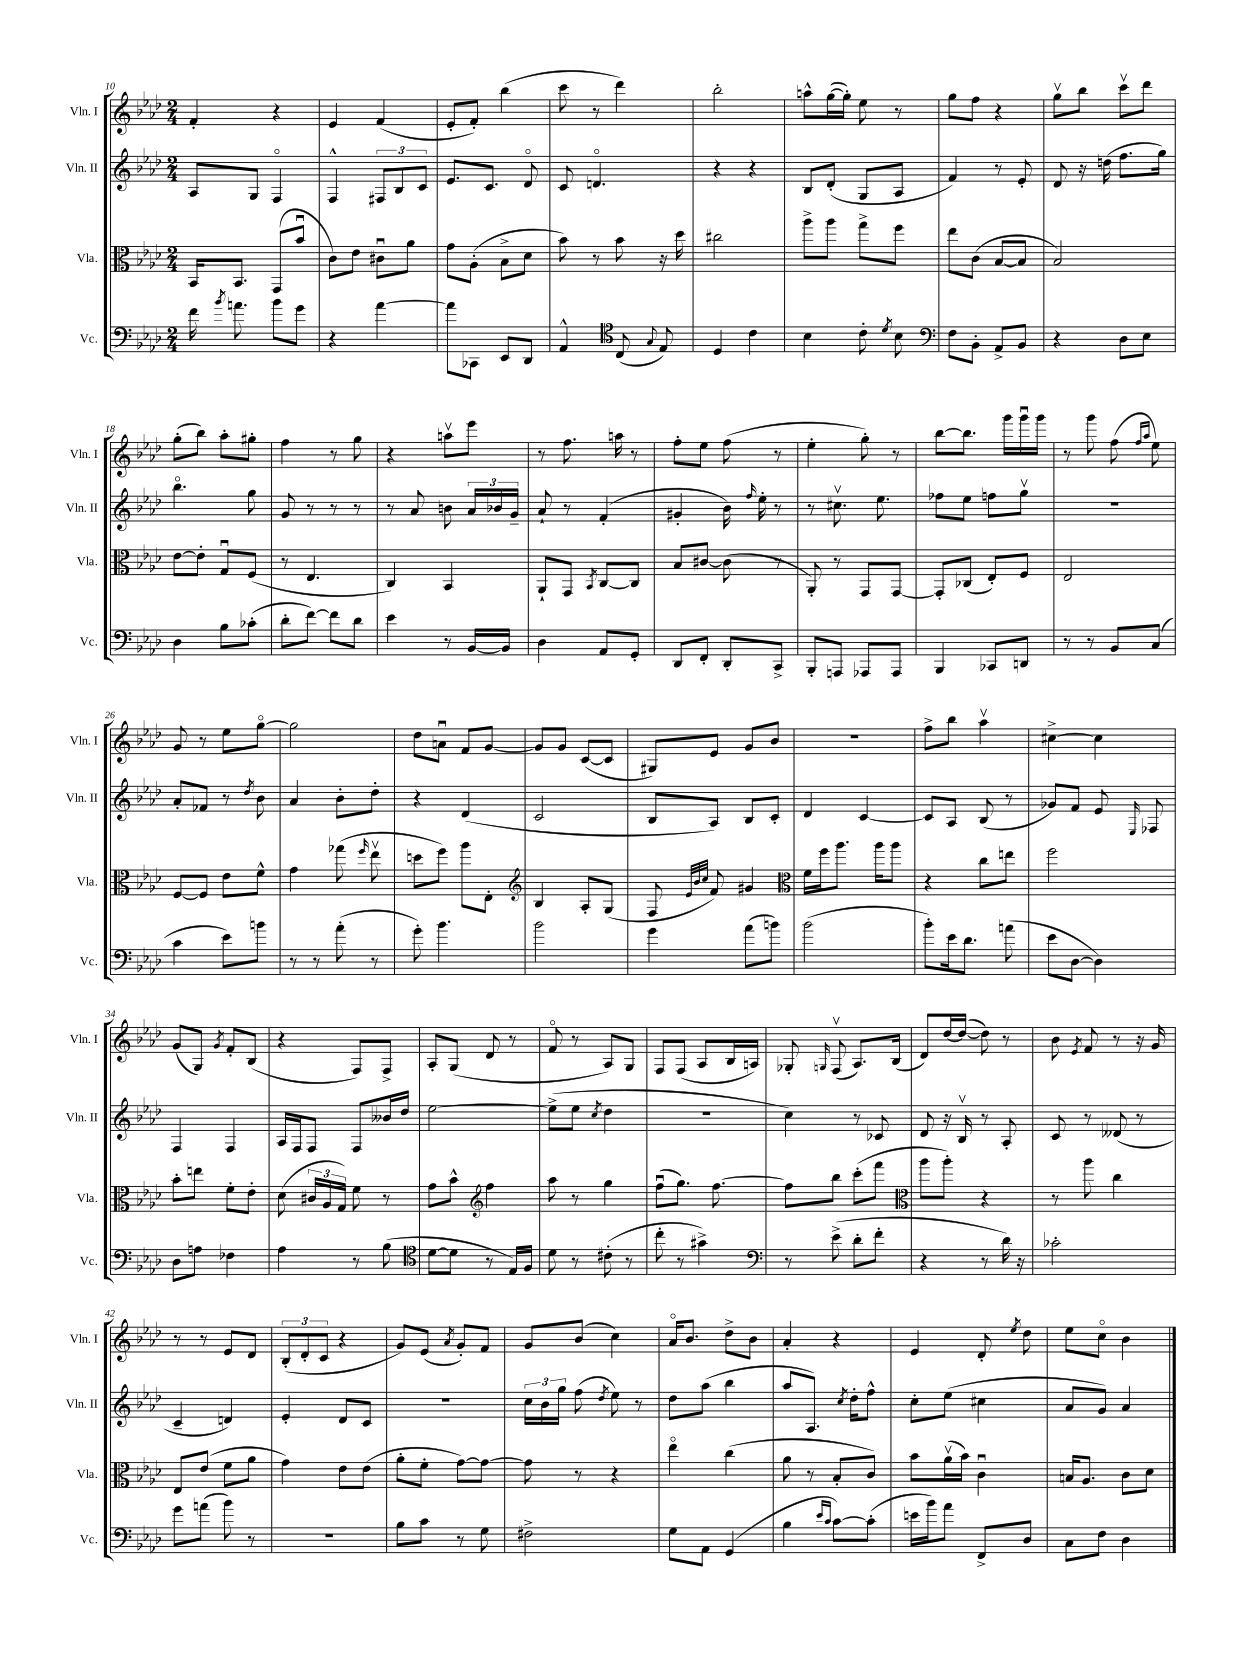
<<
\new StaffGroup <<
\new Staff = "s0" \with { instrumentName = "Vln. I" shortInstrumentName = "Vln. I" } {
    \clef treble \key aes \major \numericTimeSignature \time 2/4
    \autoBeamOff f'4-. r4 |
    ees'4 f'4( |
    ees'8[-. f'8]-.) bes''4( |
    c'''8 r8 des'''4) |
    bes''2-. |
    a''8[-^ g''16~( g''16]-.) ees''8 r8 |
    g''8[ f''8] r4 |
    g''8[\upbow bes''8] c'''8[\upbow des'''8] |
    g''8[-.( bes''8]) aes''8[-. gis''8]-. |
    f''4 r8 g''8 |
    r4 a''8[\upbow ees'''8] |
    r8 f''8. a''16 r8 |
    f''8[-. ees''8] f''8( r8 |
    ees''4-. g''8-.) r8 |
    bes''8[~ bes''8.] g'''16[ g'''16\downbow g'''16] |
    r8 g'''8 f''8( \grace { f''16[ aes''16] } ees''8) |
    g'8 r8 ees''8[ g''8]~\flageolet |
    g''2 |
    des''8[ a'8]\downbow f'8[ g'8]~ |
    g'8[ g'8] c'8[~( c'8] |
    gis8[) ees'8] g'8[ bes'8] |
    R2 |
    f''8[-> bes''8] aes''4\upbow |
    cis''4~-> cis''4 |
    g'8[( g8]) \acciaccatura { g'8 } f'8[-. bes8]( |
    r4 f8[) f8]-> |
    aes8[-. g8]( des'8 r8 |
    f'8\flageolet r8 aes8[) g8] |
    f8[ f8]( aes8[ bes16 a16]) |
    ges8-. \grace { g16 } f8\upbow( aes8.[) bes16]( |
    des'8[) des''16~ des''16]~( des''8) r8 |
    bes'8 \acciaccatura { ees'8 } f'8 r8 r16 g'16 |
    r8 r8 ees'8[ des'8] |
    \tuplet 3/2 { bes8[-.( des'8-. c'8] } r4 |
    g'8[) ees'8]( \acciaccatura { aes'8 } g'8[-.) f'8] |
    g'8[ bes'8]( c''4) |
    aes'16[\flageolet bes'8.] des''8[-> bes'8] |
    aes'4-. r4 |
    ees'4 des'8-. \acciaccatura { ees''8 } des''8 |
    ees''8[ c''8]\flageolet bes'4 \bar "|." |
}
\new Staff = "s1" \with { instrumentName = "Vln. II" shortInstrumentName = "Vln. II" } {
    \clef treble \key aes \major \numericTimeSignature \time 2/4
    \autoBeamOff aes8[ g8] f4\flageolet |
    f4-^ \tuplet 3/2 { fis8[ bes8 c'8] } |
    ees'8.[ c'8.] des'8\flageolet |
    c'8 d'4.\flageolet |
    r4 r4 |
    bes8[ des'8]-.( g8[ aes8] |
    f'4) r8 ees'8-. |
    des'8 r16 d''16( f''8.[ g''16]) |
    bes''4.\flageolet g''8 |
    g'8 r8 r8 r8 |
    r8 aes'8 b'8 \tuplet 3/2 { aes'16[ bes'16 g'16]-- } |
    aes'8-! r8 f'4-.( |
    gis'4-. bes'16) \grace { f''16 } ees''16-. r8 |
    r8 cis''8.\upbow ees''8. |
    fes''8[ ees''8] f''8[ g''8]\upbow |
    R2 |
    aes'8[-. fes'8] r8 \acciaccatura { des''8 } bes'8 |
    aes'4 bes'8[-. des''8]-. |
    r4 des'4( |
    c'2 |
    bes8[ aes8]) bes8[ c'8]-. |
    des'4 c'4~ |
    c'8[ aes8] bes8( r8 |
    ges'8[) f'8] ees'8 \grace { ees16 } fes8 |
    f4 f4 |
    aes16[ f16 f8] f8[ beses'16 des''16] |
    ees''2~ |
    ees''8[->( ees''8] \acciaccatura { c''8 } des''4 |
    R2 |
    c''4) r8 ces'8 |
    des'8 r16 bes16\upbow r8 aes8-. |
    c'8 r8 deses'8( r8 |
    c'4-- d'4) |
    ees'4-. des'8[ c'8] |
    R2 |
    \tuplet 3/2 { c''16[ bes'16 g''16] } f''8( \acciaccatura { des''8 } ees''8) r8 |
    des''8[ aes''8]( bes''4 |
    aes''8[ aes8.]) \acciaccatura { c''8 } des''16[-. f''8]-^ |
    c''8[-. ees''8]( cis''4 |
    aes'8[ g'8]) aes'4 \bar "|." |
}
\new Staff = "s2" \with { instrumentName = "Vla." shortInstrumentName = "Vla." } {
    \clef alto \key aes \major \numericTimeSignature \time 2/4
    \autoBeamOff bes,16[ bes,8.] g,8[( bes'8]\downbow |
    c'8[) ees'8] cis'8[\downbow aes'8] |
    g'8[ aes8]-.( bes8[-> des'8] |
    bes'8) r8 bes'8 r16 des''16 |
    cis''2 |
    aes''8[-> aes''8] g''8[-> f''8] |
    ees''8[ c'8]( bes8[~ bes8] |
    bes2) |
    ees'8[~ ees'8]-. g8[\downbow f8]( |
    r8 ees4. |
    c4) bes,4 |
    aes,8[-! g,8] \acciaccatura { bes,8 } c8[~ c8] |
    bes8[ cis'8]~ cis'8( r8 |
    aes,8-.) r8 g,8[ g,8]~ |
    g,8[-. ces8]( ees8[-.) f8] |
    ees2 |
    f8[~ f8] ees'8[ f'8]-^ |
    g'4 ges''8( \grace { f''16 } ees''8\upbow |
    d''8[ f''8]) aes''8[ ees8]-. |
    \clef treble bes4 aes8[-. g8]( |
    f8 \grace { ees'32[ bes'32 c''32] } f'8) gis'4 |
    \clef alto f'16[ f''16 aes''8.] aes''16[ aes''8] |
    r4 c''8[ e''8] |
    f''2 |
    bes'8[-. e''8] f'8[-. ees'8]-. |
    des'8( \tuplet 3/2 { cis'16[ aes16 g16]) } f'8 r8 |
    g'8[ bes'8]-^ \clef treble f''4 |
    aes''8 r8 g''4 |
    f''8[\downbow( g''8.]) f''8.~ |
    f''8[ bes''8] c'''8[-.( f'''8] |
    \clef alto aes''8[ aes''8]-.) r4 |
    r8 aes''8 c''4 |
    ees8[ ees'8]( f'8[ aes'8] |
    g'4) ees'8[ ees'8]( |
    aes'8[-. f'8]-. g'8[~) g'8]~ |
    g'8 r8 r4 |
    ees''4\flageolet c''4( |
    aes'8 r8 bes8[-. c'8]) |
    bes'8[ aes'16\upbow( bes'16]) c'4\downbow |
    b16[ aes8.] c'8[ des'8] \bar "|." |
}
\new Staff = "s3" \with { instrumentName = "Vc." shortInstrumentName = "Vc." } {
    \clef bass \key aes \major \numericTimeSignature \time 2/4
    \autoBeamOff f'16 \acciaccatura { bes'8 } a'8. bes'8[ g'8] |
    r4 aes'4~ |
    aes'8[ ces,8] ees,8[ des,8] |
    aes,4-^ \clef tenor c8( \appoggiatura { g8 } ees8) |
    des4 c'4 |
    bes4 c'8-. \acciaccatura { des'8 } bes8 |
    \clef bass f8[ bes,8]-. aes,8[-> bes,8] |
    r4 des8[ ees8] |
    des4 bes8[ ces'8]-.( |
    des'8[-. f'8]~) f'8[ des'8] |
    ees'4 r8 bes,16[~ bes,16] |
    des4 aes,8[ g,8]-. |
    des,8[ f,8]-. des,8[-. c,8]-> |
    bes,,8[-. a,,8] aes,,8[ aes,,8] |
    bes,,4 ces,8[ d,8] |
    r8 r8 bes,8[ c8]( |
    c'4 ees'8[) b'8] |
    r8 r8 aes'8-.( r8 |
    g'8-.) bes'4. |
    bes'2 |
    g'4 aes'8[( b'8]) |
    bes'2( |
    bes'8[-.) ees'16 des'8.] a'8( |
    ees'8[ des8]~ des4) |
    des8[ a8] fes4 |
    aes4 r8 bes8( |
    \clef tenor des'8[~ des'8] r8 ees16[) f16] |
    des'8 r8 cis'8-.( r8 |
    c''8-. r8 gis'4->) |
    \clef bass r8 ees'8->( des'8[-. f'8]-. |
    r4 r8 des'16) r16 |
    ces'2-. |
    g'8[ a'8]( bes'8) r8 |
    r2 |
    bes8[ c'8] r8 g8 |
    fis2-> |
    g8[ aes,8] g,4( |
    bes4 \grace { ees'16[ c'16] } c'8[~) c'8]-.( |
    e'16[ bes'16) aes'8] f,8[-> des8] |
    c8[ f8] des4 \bar "|." |
}
>>
>>
\layout { \context { \Score currentBarNumber = #10 } }
